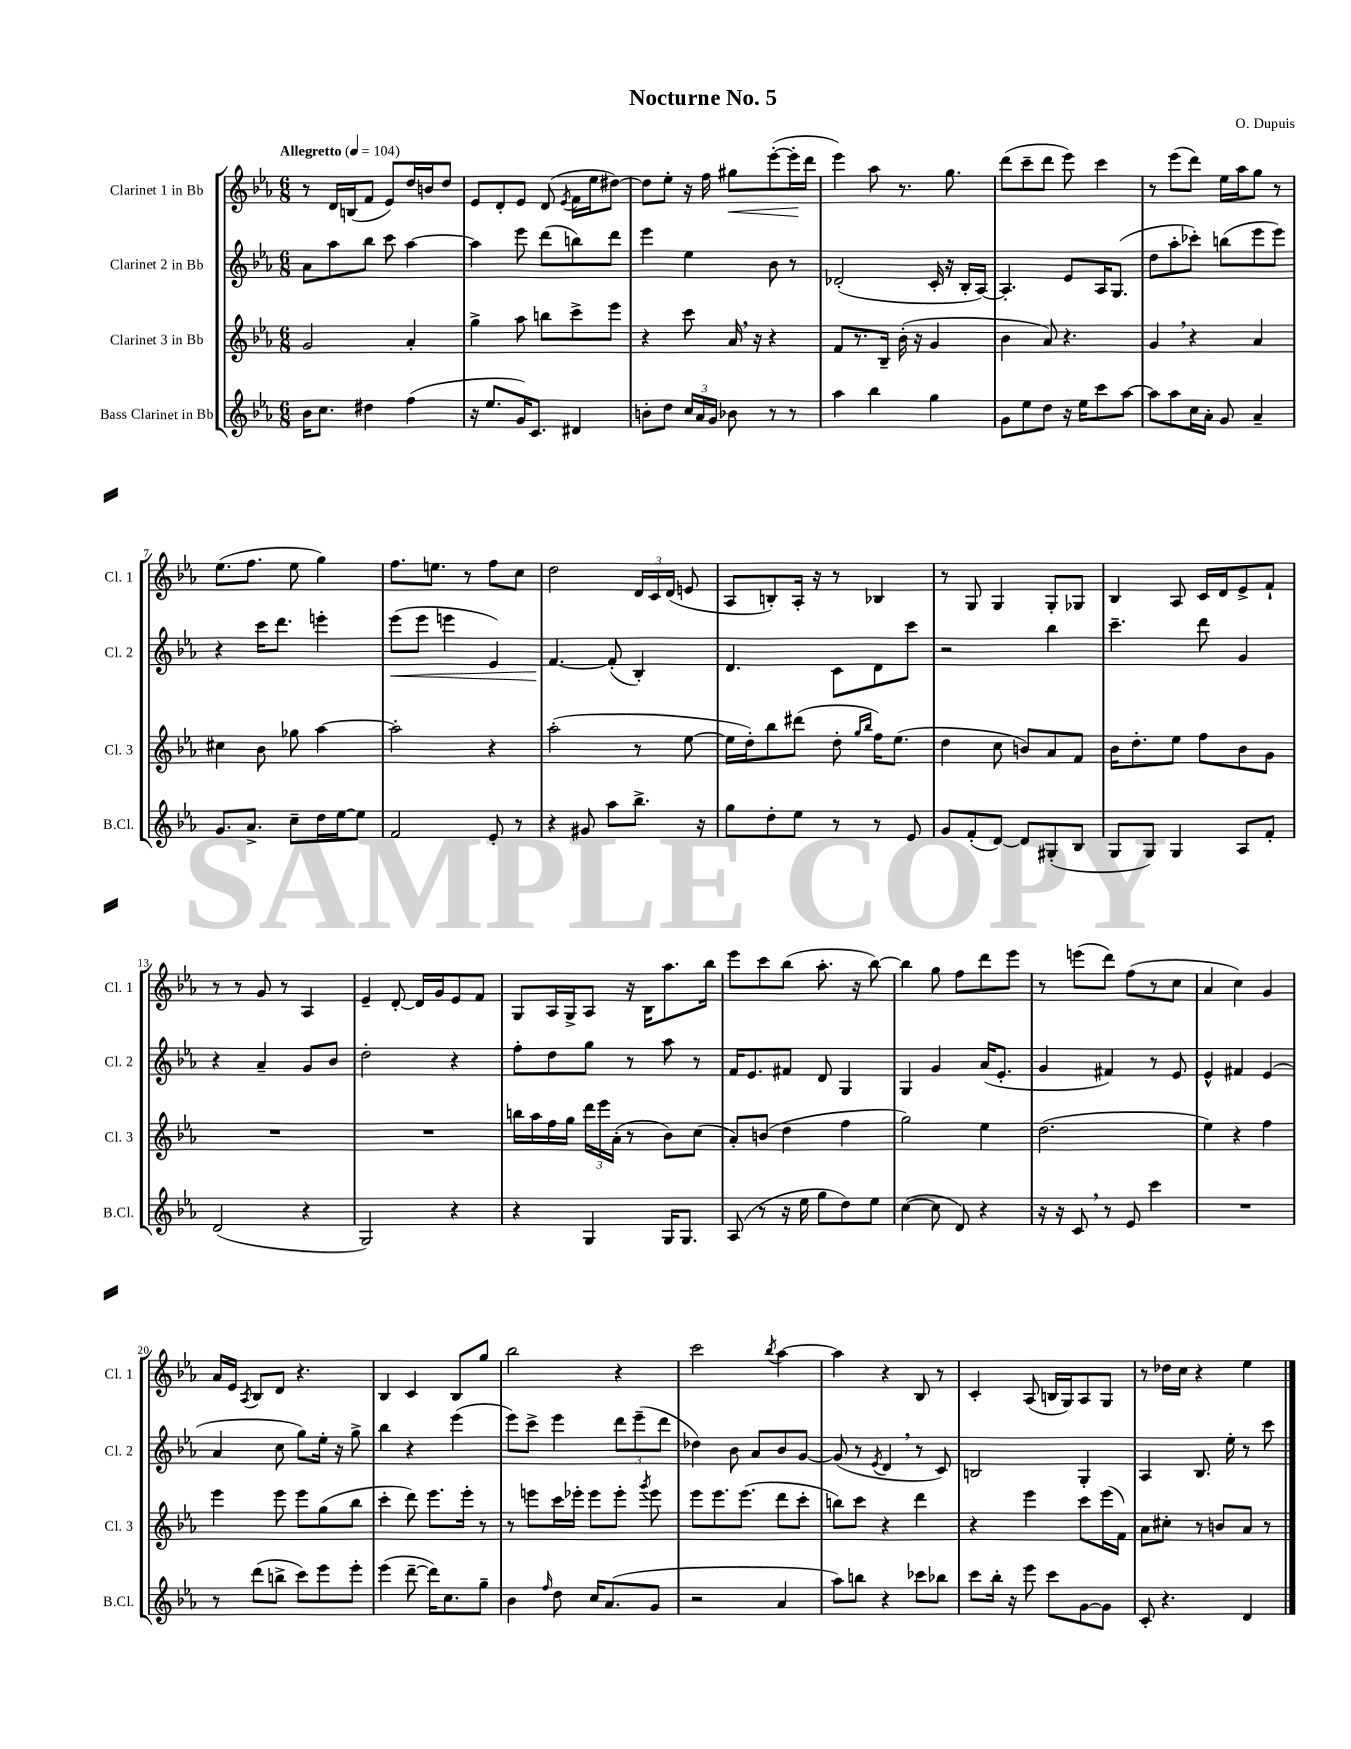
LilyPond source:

\header { title = "Nocturne No. 5" composer = "O. Dupuis" }
<<
\new StaffGroup <<
\new Staff = "s0" \with { instrumentName = "Clarinet 1 in Bb" shortInstrumentName = "Cl. 1" } {
    \clef treble \key ees \major \numericTimeSignature \time 6/8 \tempo "Allegretto" 4 = 104
    \autoBeamOff r8 d'16[ b16( f'8] ees'8[) d''16 b'16 d''8] |
    ees'8[ d'8-. ees'8] d'8( \acciaccatura { ees'8 } f'16[ ees''16 dis''8]~) |
    dis''8[ ees''8]-. r16 f''16 gis''8[\< ees'''8~-.( ees'''16-.\! d'''16] |
    ees'''4) aes''8 r8. g''8. |
    d'''8[( c'''8-- d'''8] ees'''8) c'''4 |
    r8 ees'''8[( d'''8]) ees''16[ aes''16 g''8] r8 |
    ees''8.[( f''8.] ees''8 g''4) |
    f''8.[ e''8.] r8 f''8[ c''8] |
    d''2 \tuplet 3/2 { d'16[ c'16 d'16]( } e'8 |
    aes8[ b8-.) aes16]-. r16 r8 bes4 |
    r8 g8 g4 g8[-. ges8] |
    bes4 aes8 c'16[ d'16 ees'8-> f'8]-! |
    r8 r8 g'8 r8 aes4 |
    ees'4-- d'8~-. d'16[ g'16 ees'8 f'8] |
    g8[ aes16 g16-> aes8] r16 bes16[ aes''8. bes''16] |
    ees'''8[ c'''8 bes''8]( aes''8.-. r16 bes''8~) |
    bes''4 g''8 f''8[ d'''8 ees'''8] |
    r8 e'''8[( d'''8]) f''8[( r8 c''8] |
    aes'4 c''4) g'4 |
    aes'16[ ees'16] \acciaccatura { aes8 } bes8[ d'8] r4. |
    bes4 c'4 bes8[ g''8] |
    bes''2 r4 |
    c'''2 \acciaccatura { bes''8 } aes''4~ |
    aes''4 r4 bes8 r8 |
    c'4-. aes8( b16[ g16) aes8 g8] |
    r8 des''16[ c''16] r4 ees''4 \bar "|." |
}
\new Staff = "s1" \with { instrumentName = "Clarinet 2 in Bb" shortInstrumentName = "Cl. 2" } {
    \clef treble \key ees \major \numericTimeSignature \time 6/8
    \autoBeamOff aes'8[ aes''8 bes''8] c'''8 aes''4~ |
    aes''4 ees'''8 d'''8[( b''8) d'''8] |
    ees'''4 ees''4 bes'8 r8 |
    des'2-.( c'16-. r16 bes16[-. aes16]~) |
    aes4.-. ees'8[ aes16 g8.]( |
    d''8[ aes''8-. ces'''8]-.) b''8[( ees'''8 ees'''8]) |
    r4 c'''16[ d'''8.] e'''4-. |
    ees'''8[\<( ees'''8] e'''4 ees'4) |
    f'4.~\! f'8-.( bes4-.) |
    d'4. c'8[ d'8 c'''8] |
    r2 bes''4 |
    c'''4.-- d'''8 g'4 |
    r4 aes'4-- g'8[ bes'8] |
    d''2-. r4 |
    f''8[-. d''8 g''8] r8 aes''8 r8 |
    f'16[ ees'8. fis'8] d'8 g4 |
    g4 g'4 aes'16[( ees'8.]-. |
    g'4 fis'4) r8 ees'8 |
    ees'4-^ fis'4 ees'4( |
    aes'4 c''8 g''8[) ees''16]-. r16 g''8-> |
    bes''4 r4 ees'''4( |
    ees'''8[) c'''8]-> ees'''4 \tuplet 3/2 { d'''8[ ees'''8--( d'''8] } |
    des''4) bes'8 aes'8[ bes'8 g'8]~ |
    g'8( r8 \acciaccatura { ees'8 } d'4 \breathe r8 c'8) |
    b2 g4-. |
    aes4 bes8. ees''16-. r8 c'''8 \bar "|." |
}
\new Staff = "s2" \with { instrumentName = "Clarinet 3 in Bb" shortInstrumentName = "Cl. 3" } {
    \clef treble \key ees \major \numericTimeSignature \time 6/8
    \autoBeamOff g'2 aes'4-. |
    g''4-> aes''8 b''8[ c'''8-> ees'''8] |
    r4 c'''8 aes'16 \breathe r16 r4 |
    f'8[ r8. bes16]-- bes'16-.( r16 g'4 |
    bes'4 aes'8) r4. |
    g'4 \breathe r4 aes'4 |
    cis''4 bes'8 ges''8 aes''4~ |
    aes''2-. r4 |
    aes''2-.( r8 ees''8~ |
    ees''16[ d''16-.) bes''8 dis'''8]( d''8-. \grace { g''16[ bes''16] } f''16[) ees''8.]( |
    d''4 c''8 b'8[) aes'8 f'8] |
    bes'16[ d''8.-. ees''8] f''8[ bes'8 g'8] |
    R2. |
    R2. |
    b''16[ aes''16 f''16 g''16] \tuplet 3/2 { d'''16[ ees'''16 aes'16]-.( } r8 bes'8[) c''8]( |
    aes'8[-.) b'8]( d''4 f''4 |
    g''2) ees''4 |
    d''2.( |
    ees''4) r4 f''4 |
    ees'''4 ees'''8 ees'''8[ g''8( bes''8] |
    c'''4-. d'''8) ees'''8.[ ees'''16]-. r8 |
    r8 e'''8[ c'''16 ees'''16]-. ees'''8[ ees'''8]-. \acciaccatura { g'''8 } ees'''8 |
    ees'''8[ ees'''8. ees'''8.]( d'''8[ c'''8]-. |
    b''8[) c'''8] r4 d'''4 |
    r4 ees'''4 c'''8[ ees'''16( f'16]) |
    aes'8[ cis''8]-. r8 b'8[ aes'8] r8 \bar "|." |
}
\new Staff = "s3" \with { instrumentName = "Bass Clarinet in Bb" shortInstrumentName = "B.Cl." } {
    \clef treble \key ees \major \numericTimeSignature \time 6/8
    \autoBeamOff bes'16[ c''8.] dis''4 f''4( |
    r16 ees''8.[ g'16) c'8.] dis'4 |
    b'8[-. d''8] \tuplet 3/2 { c''16[ aes'16 g'16] } bes'8 r8 r8 |
    aes''4 bes''4 g''4 |
    g'8[ ees''8 d''8] r16 ees''16[ c'''8 aes''8]~ |
    aes''8[ aes''8 c''16 aes'16]-. g'8 aes'4-- |
    g'8.[ aes'8.]-> c''8[-- d''16 ees''16~ ees''8] |
    f'2 ees'8-. r8 |
    r4 gis'8 aes''8[ bes''8.]-> r16 |
    g''8[ d''8-. ees''8] r8 r8 ees'8 |
    g'8[ f'8-.( d'8]~) d'8[ gis8-.( bes8] |
    g8[ g8]) g4 aes8[ f'8]-. |
    d'2( r4 |
    g2) r4 |
    r4 g4 g16[ g8.] |
    aes8( r8 r16 ees''16 g''8[ d''8) ees''8] |
    c''4~( c''8 d'8) r4 |
    r16 r16 c'8 \breathe r8 ees'8 c'''4 |
    R2. |
    r8 d'''8[( b''8]-> c'''8[) ees'''8 ees'''8]-. |
    ees'''4( d'''8~-- d'''16[) c''8. g''8]-- |
    bes'4 \grace { f''16 } d''8 c''16[ aes'8.( g'8] |
    r2 aes'4 |
    aes''8[) b''8] r4 ces'''8[ bes''8] |
    c'''8[ bes''16]-. r16 ees'''8 c'''8[ g'8~ g'8] |
    c'8-. r4. d'4 \bar "|." |
}
>>
>>
